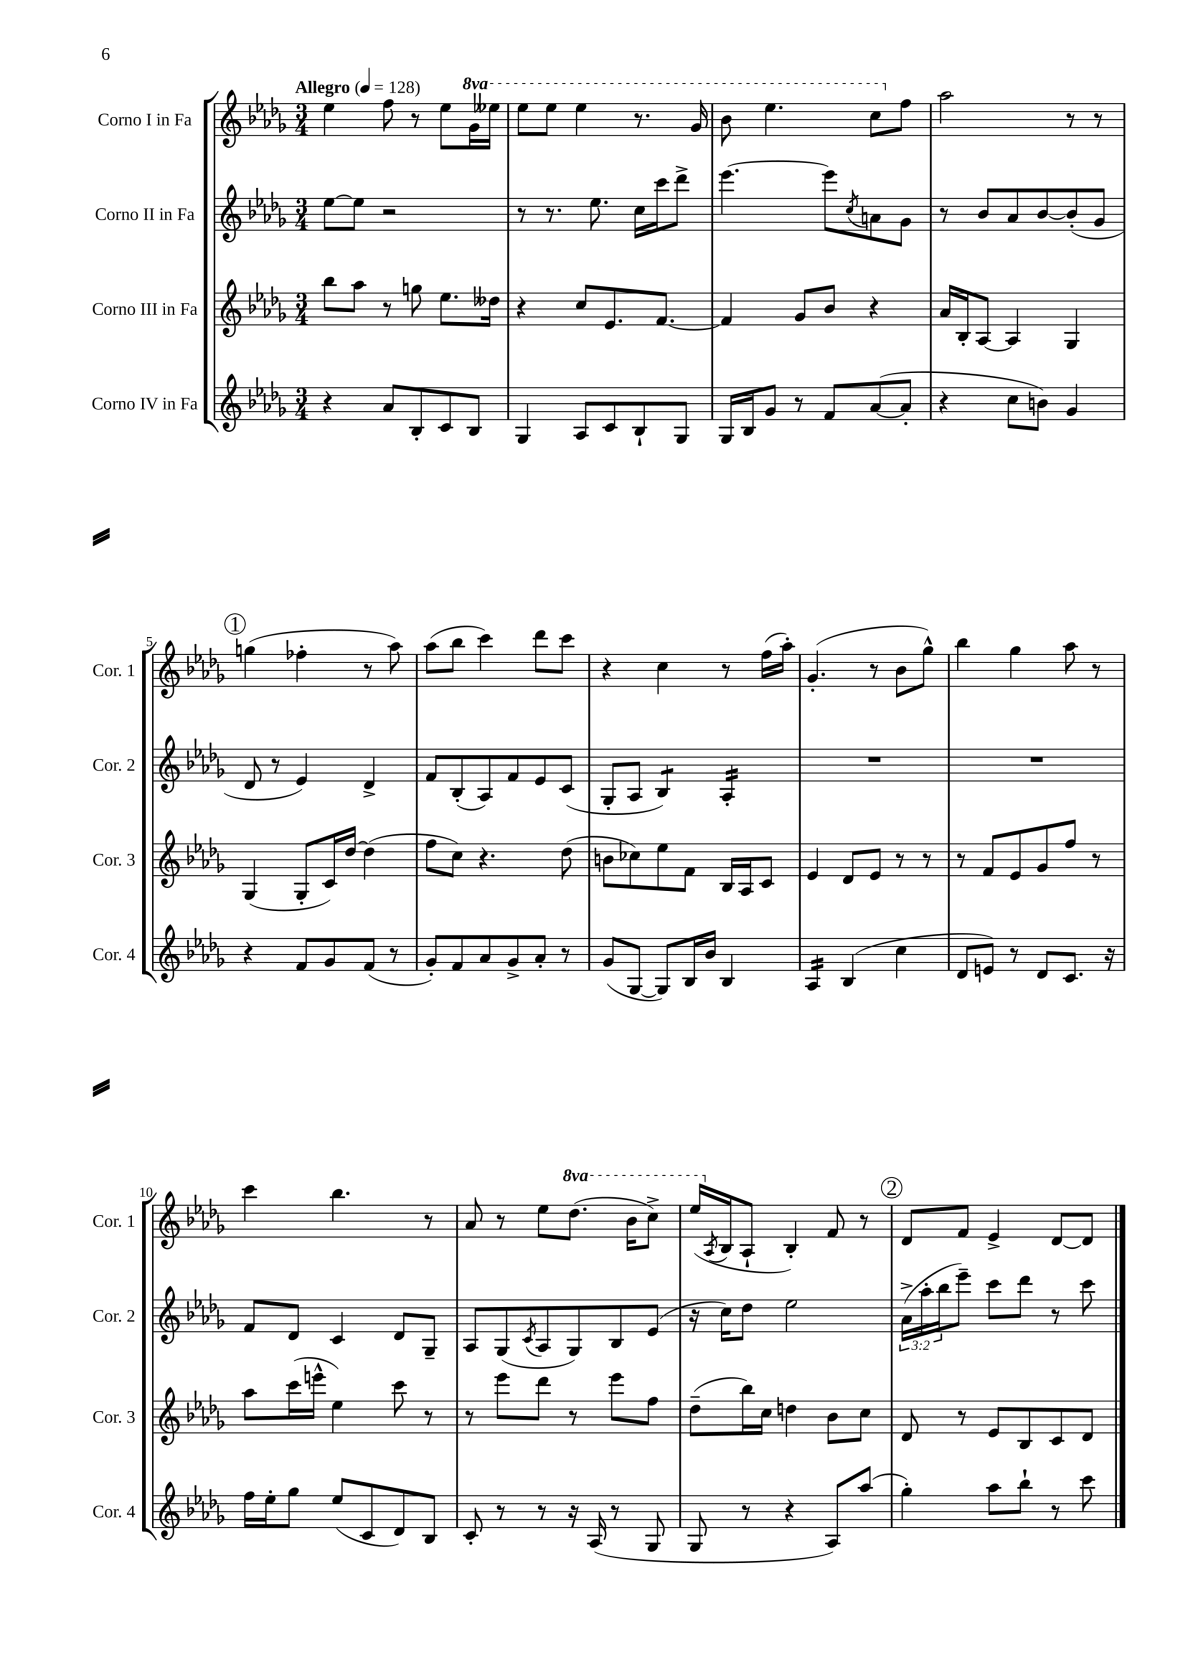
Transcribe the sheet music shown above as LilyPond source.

<<
\new StaffGroup <<
\new Staff = "s0" \with { instrumentName = "Corno I in Fa" shortInstrumentName = "Cor. 1" } {
    \clef treble \key des \major \numericTimeSignature \time 3/4 \set Staff.ottavationMarkups = #ottavation-simple-ordinals \tempo "Allegro" 4 = 128
    ees''4 f''8 r8 ees''8 \ottava #1 ges''16 eeses'''16 |
    ees'''8 ees'''8 ees'''4 r8. ges''16 |
    bes''8 ees'''4. c'''8 \ottava #0 f''8 |
    aes''2 r8 r8 |
    \mark \markup { \circle "1" } g''4( fes''4-. r8 aes''8) |
    aes''8( bes''8 c'''4) des'''8 c'''8 |
    r4 c''4 r8 f''16( aes''16-.) |
    ges'4.-.( r8 bes'8 ges''8-^) |
    bes''4 ges''4 aes''8 r8 |
    c'''4 bes''4. r8 |
    aes'8 r8 ees''8 \ottava #1 des'''8.( bes''16 c'''8->) |
    ees'''16( \ottava #0 \acciaccatura { aes8 } bes16 aes8-! bes4-.) f'8 r8 |
    \mark \markup { \circle "2" } des'8 f'8 ees'4-> des'8~ des'8 \bar "|." |
}
\new Staff = "s1" \with { instrumentName = "Corno II in Fa" shortInstrumentName = "Cor. 2" } {
    \clef treble \key des \major \numericTimeSignature \time 3/4 \override Staff.TupletNumber.text = #tuplet-number::calc-fraction-text
    ees''8~ ees''8 r2 |
    r8 r8. ees''8. c''16 c'''16 des'''8-> |
    ees'''4.~ ees'''8 \acciaccatura { c''8 } a'8 ges'8 |
    r8 bes'8 aes'8 bes'8~ bes'8-.( ges'8 |
    \mark \markup { \circle "1" } des'8 r8 ees'4) des'4-> |
    f'8 bes8-.( aes8) f'8 ees'8 c'8( |
    ges8-. aes8 bes4:8) aes4:16-. |
    R2. |
    R2. |
    f'8 des'8 c'4 des'8 ges8-- |
    aes8 ges8( \acciaccatura { c'8 } aes8 ges8) bes8 ees'8( |
    r16 c''16) des''8 ees''2 |
    \mark \markup { \circle "2" } \tuplet 3/2 { aes'16->( aes''16-. bes''16 } ees'''8--) c'''8 des'''8 r8 c'''8 \bar "|." |
}
\new Staff = "s2" \with { instrumentName = "Corno III in Fa" shortInstrumentName = "Cor. 3" } {
    \clef treble \key des \major \numericTimeSignature \time 3/4
    bes''8 aes''8 r8 g''8 ees''8. deses''16 |
    r4 c''8 ees'8. f'8.~ |
    f'4 ges'8 bes'8 r4 |
    aes'16 bes16-. aes8~ aes4 ges4 |
    \mark \markup { \circle "1" } ges4( ges8-. c'16) des''16~ des''4( |
    f''8 c''8) r4. des''8( |
    b'8 ces''8) ees''8 f'8 bes16 aes16 c'8 |
    ees'4 des'8 ees'8 r8 r8 |
    r8 f'8 ees'8 ges'8 f''8 r8 |
    aes''8 c'''16( e'''16-^ ees''4) c'''8 r8 |
    r8 ees'''8 des'''8 r8 ees'''8 f''8 |
    des''8--( bes''16) c''16 d''4 bes'8 c''8 |
    \mark \markup { \circle "2" } des'8 r8 ees'8 bes8 c'8 des'8 \bar "|." |
}
\new Staff = "s3" \with { instrumentName = "Corno IV in Fa" shortInstrumentName = "Cor. 4" } {
    \clef treble \key des \major \numericTimeSignature \time 3/4
    r4 aes'8 bes8-. c'8 bes8 |
    ges4 aes8 c'8 bes8-! ges8 |
    ges16 bes16 ges'8 r8 f'8 aes'8~( aes'8-. |
    r4 c''8 b'8) ges'4 |
    \mark \markup { \circle "1" } r4 f'8 ges'8 f'8( r8 |
    ges'8-.) f'8 aes'8 ges'8-> aes'8-. r8 |
    ges'8( ges8~ ges8) bes16 bes'16 bes4 |
    aes4:16 bes4( c''4 |
    des'8 e'8) r8 des'8 c'8. r16 |
    f''16 ees''16-. ges''8 ees''8( c'8 des'8) bes8 |
    c'8-. r8 r8 r16 aes16( r8 ges8 |
    ges8 r8 r4 aes8) aes''8( |
    \mark \markup { \circle "2" } ges''4-.) aes''8 bes''8-! r8 c'''8 \bar "|." |
}
>>
>>
